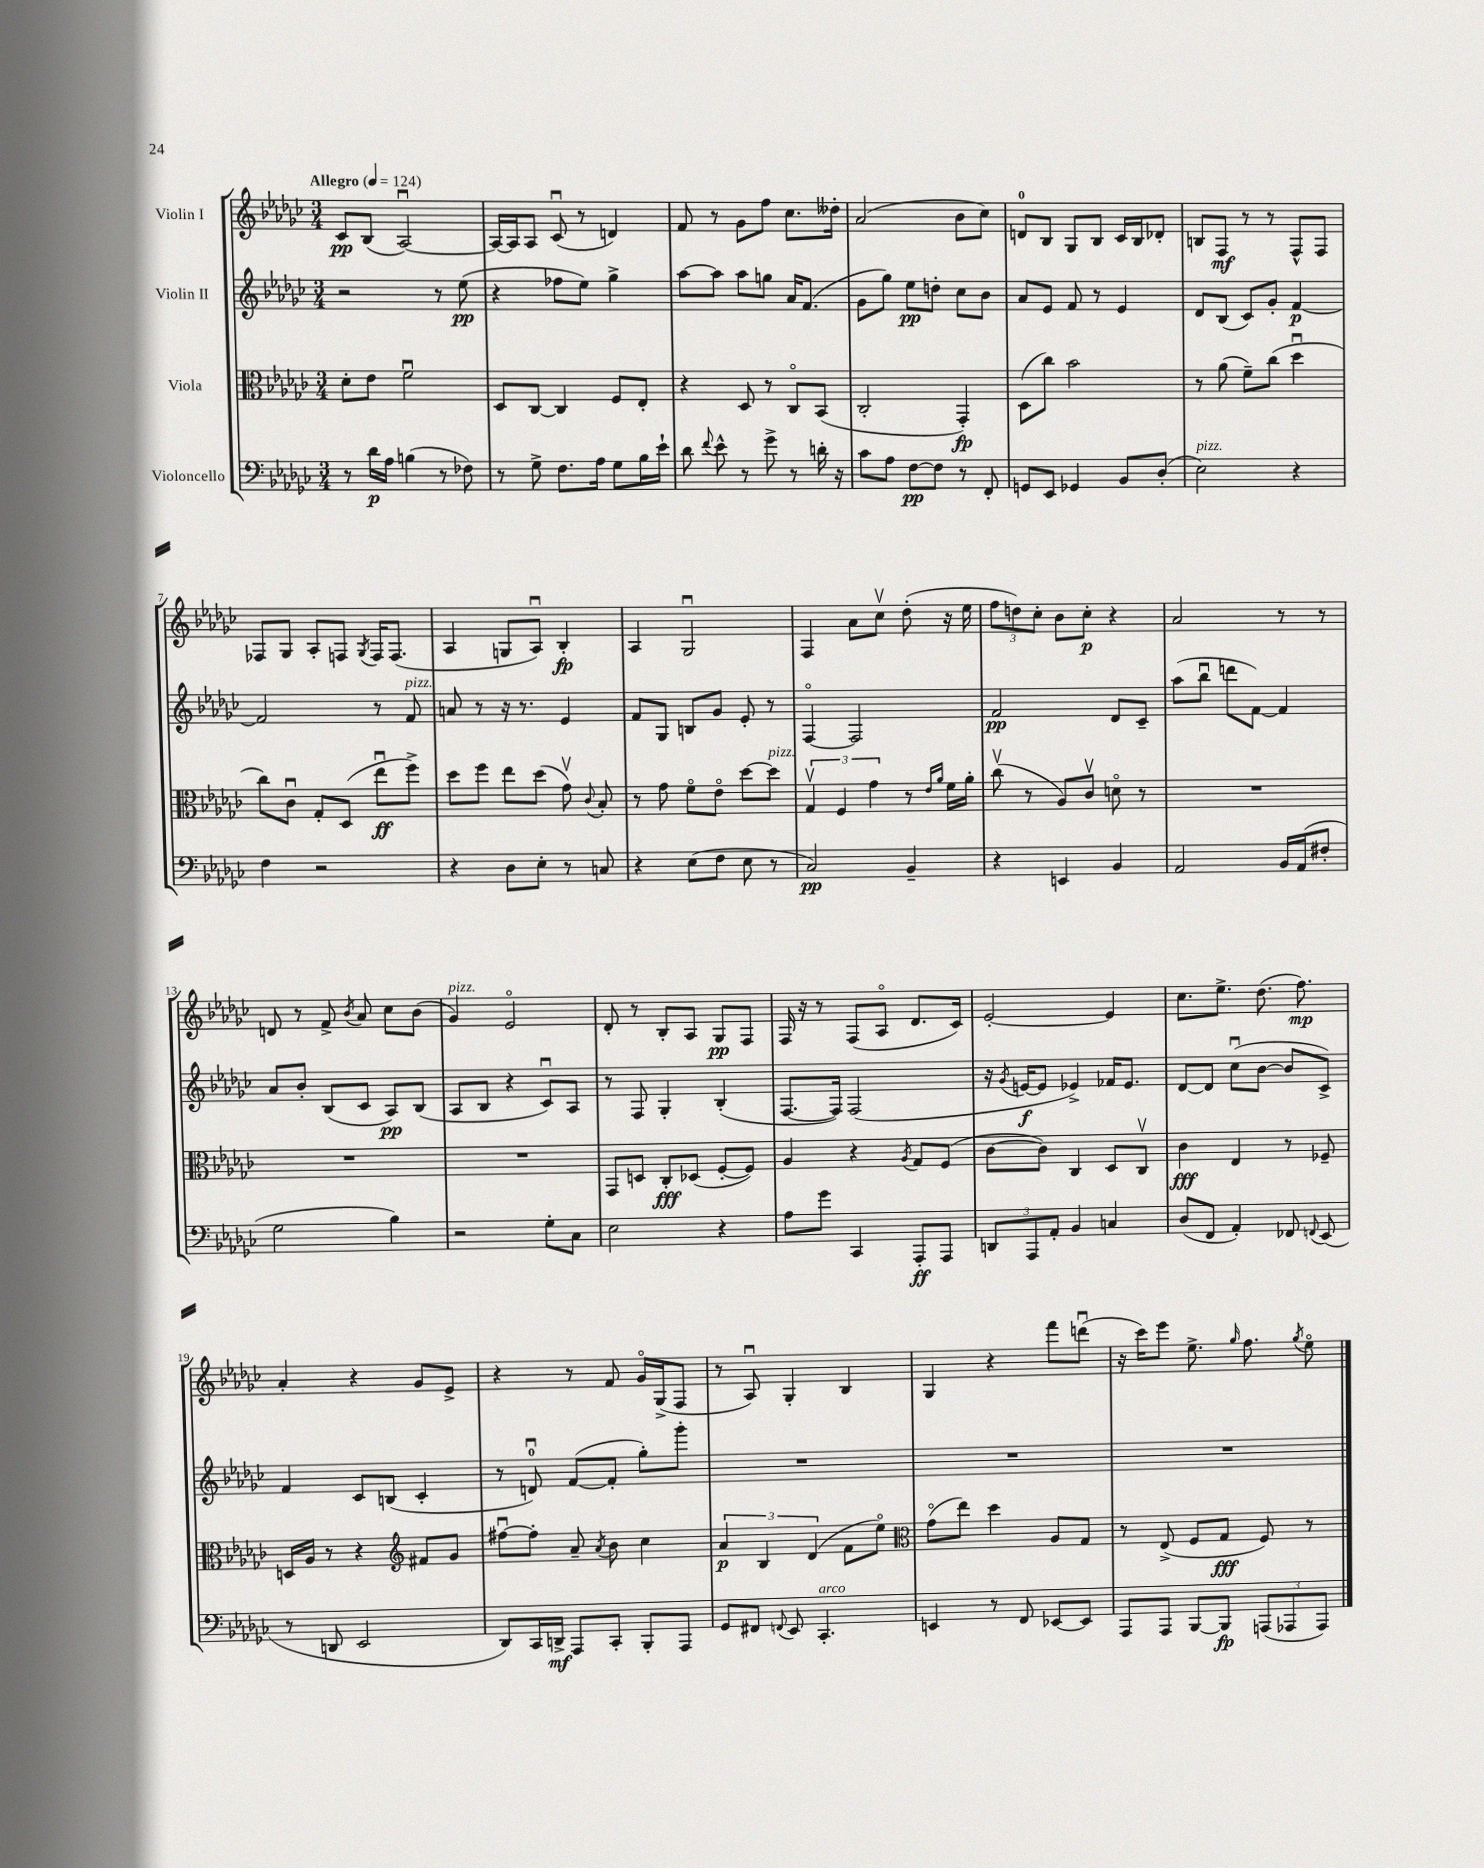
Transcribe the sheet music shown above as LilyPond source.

<<
\new StaffGroup <<
\new Staff = "s0" \with { instrumentName = "Violin I" } {
    \clef treble \key ges \major \numericTimeSignature \time 3/4 \tempo "Allegro" 4 = 124
    \autoBeamOff ces'8[\pp bes8]( aes2~\downbow) |
    aes16[~ aes16 aes8] ces'8\downbow( r8 d'4) |
    f'8 r8 ges'8[ f''8] ces''8.[ deses''16]-. |
    aes'2( bes'8[ ces''8]) |
    d'8[-0 bes8] ges8[ bes8] ces'16[ bes16 des'8]-. |
    b8[ f8]\mf r8 r8 f8[-^ f8] |
    fes8[ ges8] aes8[-. f8] \acciaccatura { ges8 } f16[ f8.]( |
    aes4 g8[ aes8]\downbow) bes4-.\fp |
    aes4 ges2\downbow |
    f4 aes'8[ ces''8]\upbow des''8-.( r16 ees''16 |
    \tuplet 3/2 { f''8[ d''8) ces''8]-. } bes'8[ ces''8]-.\p r4 |
    aes'2 r8 r8 |
    d'8 r8 f'8-> \acciaccatura { bes'8 } aes'8 ces''8[ bes'8]( |
    ges'4^\markup { \italic "pizz." }) ees'2\flageolet |
    des'8-. r8 bes8[-. aes8] ges8[\pp f8] |
    f16 r16 r8 f8[( aes8]\flageolet des'8.[ ces'16]) |
    ees'2~-. ees'4 |
    ces''8.[ ees''8.]-> des''8.( f''8.\mp) |
    aes'4-. r4 ges'8[ ees'8]-> |
    r4 r8 f'8 ges'16[\flageolet ges16->( f8] |
    r8 aes8\downbow) ges4-. bes4 |
    ges4 r4 f'''8[ d'''8]\downbow( |
    r16 ces'''16[) ees'''8] ees''8.-> \grace { ges''16 } f''8. \acciaccatura { ges''8 } ees''8\flageolet \bar "|." |
}
\new Staff = "s1" \with { instrumentName = "Violin II" } {
    \clef treble \key ges \major \numericTimeSignature \time 3/4
    \autoBeamOff r2 r8 ees''8\pp( |
    r4 fes''8[ ees''8]) ges''4-> |
    aes''8[~ aes''8] aes''8[ g''8] aes'16[ f'8.]( |
    ges'8[ ges''8]) ees''8[\pp d''8]-. ces''8[ bes'8] |
    aes'8[ ees'8] f'8 r8 ees'4 |
    des'8[ bes8]( ces'8[) ges'8]-. f'4~\p |
    f'2 r8 f'8^\markup { \italic "pizz." } |
    a'8 r8 r16 r8. ees'4 |
    f'8[ ges8] b8[ ges'8] ees'8-. r8 |
    f4~\flageolet f2 |
    f'2\pp des'8[ ces'8]-- |
    aes''8[( bes''8]\downbow d'''8[ f'8]~) f'4 |
    aes'8[ bes'8]-. bes8[( ces'8] aes8[\pp) bes8]( |
    aes8[ bes8] r4 ces'8[\downbow) aes8] |
    r8 f8 ges4-. bes4-.( |
    f8.[~ f16]) f2( |
    r16 \acciaccatura { ges'8 } e'16[~\f e'8] ees'4->) fes'16[ ees'8.] |
    des'8[~ des'8] ces''8[\downbow( bes'8]~ bes'8[ ces'8]->) |
    f'4 ces'8[ b8]( ces'4-. |
    r8 d'8-0\downbow) f'8[~( f'8]-. ges''8[-.) ges'''8]-. |
    R2. |
    R2. |
    R2. \bar "|." |
}
\new Staff = "s2" \with { instrumentName = "Viola" } {
    \clef alto \key ges \major \numericTimeSignature \time 3/4
    \autoBeamOff des'8[-. ees'8] f'2\downbow |
    des8[ ces8]~ ces4 f8[ ees8]-. |
    r4 des8 r8 ces8[\flageolet bes,8]( |
    ces2-. ges,4-.\fp) |
    des8[( ces''8]) bes'2 |
    r8 aes'8( f'8[--) ces''8]( des''4\downbow |
    ces''8[) ces'8]\downbow ges8[-. des8]( ees''8[\downbow\ff f''8]->) |
    des''8[ f''8] ees''8[ des''8]( ges'8\upbow) \appoggiatura { ces'8 } bes8-. |
    r8 ges'8 f'8[\flageolet ees'8]\flageolet des''8[~ des''8]^\markup { \italic "pizz." } |
    \tuplet 3/2 { ges4\upbow f4 ges'4 } r8 \grace { ees'16[ aes'16] } f'16[ aes'16]-. |
    ces''8\upbow( r8 aes8[) ces'8]\upbow d'8\flageolet r8 |
    R2. |
    R2. |
    R2. |
    ges,8[ d8] ces8[-.\fff des8]( f8[~-. f8]) |
    aes4 r4 \acciaccatura { aes8 } ges8[ f8]( |
    ces'8[~ ces'8]) ces4 des8[ ces8]\upbow |
    ces'4\fff ees4 r8 fes8-- |
    d16[ aes16] r8 r4 \clef treble fis'8[ ges'8] |
    fis''8[~\downbow fis''8]-. aes'8-- \acciaccatura { aes'8 } bes'8 ces''4 |
    \tuplet 3/2 { aes'4\p bes4 des'4( } f'8[ ees''8]\flageolet) |
    \clef alto ges'8[\flageolet( ees''8]) des''4 aes8[ ges8] |
    r8 ees8->( f8[ ges8]\fff f8) r8 \bar "|." |
}
\new Staff = "s3" \with { instrumentName = "Violoncello" } {
    \clef bass \key ges \major \numericTimeSignature \time 3/4
    \autoBeamOff r8 des'16[\p aes16] b4( r8 fes8) |
    r8 ges8-> f8.[ aes16] ges8[ bes16 ees'16]-! |
    des'8 \appoggiatura { f'8 } ees'8-^ r8 ges'8-> r8 d'16-. r16 |
    ces'8[ aes8] f8[~\pp f8] r8 f,8-. |
    g,8[ ees,8] ges,4 bes,8[ des8]-.( |
    ees2^\markup { \italic "pizz." }) r4 |
    f4 r2 |
    r4 des8[ ees8]-. r8 c8 |
    r4 ees8[( f8] ees8 r8 |
    ces2\pp) bes,4-- |
    r4 e,4 bes,4 |
    aes,2 bes,16[ aes,16( fis8]-. |
    ges2 bes4) |
    r2 ges8[-. ces8] |
    ees2 r4 |
    aes8[ ges'8] ces,4 aes,,8[-.\ff aes,,8] |
    \tuplet 3/2 { d,8[ aes,,8 aes,8]-. } bes,4 c4 |
    des8[( f,8] aes,4-.) fes,8 \appoggiatura { f,8 } ees,8( |
    r8 d,8 ees,2 |
    des,8[) ces,16 d,16]->\mf aes,,8[ ces,8]-. bes,,8[-. aes,,8] |
    ges,8[ fis,8] \appoggiatura { f,8 } ees,8 ces,4.-.^\markup { \italic "arco" } |
    e,4 r8 f,8 ees,8[~ ees,8] |
    aes,,8[ aes,,8] bes,,8[~ bes,,8]\fp \tuplet 3/2 { a,,8[( aes,,8 aes,,8]) } \bar "|." |
}
>>
>>
